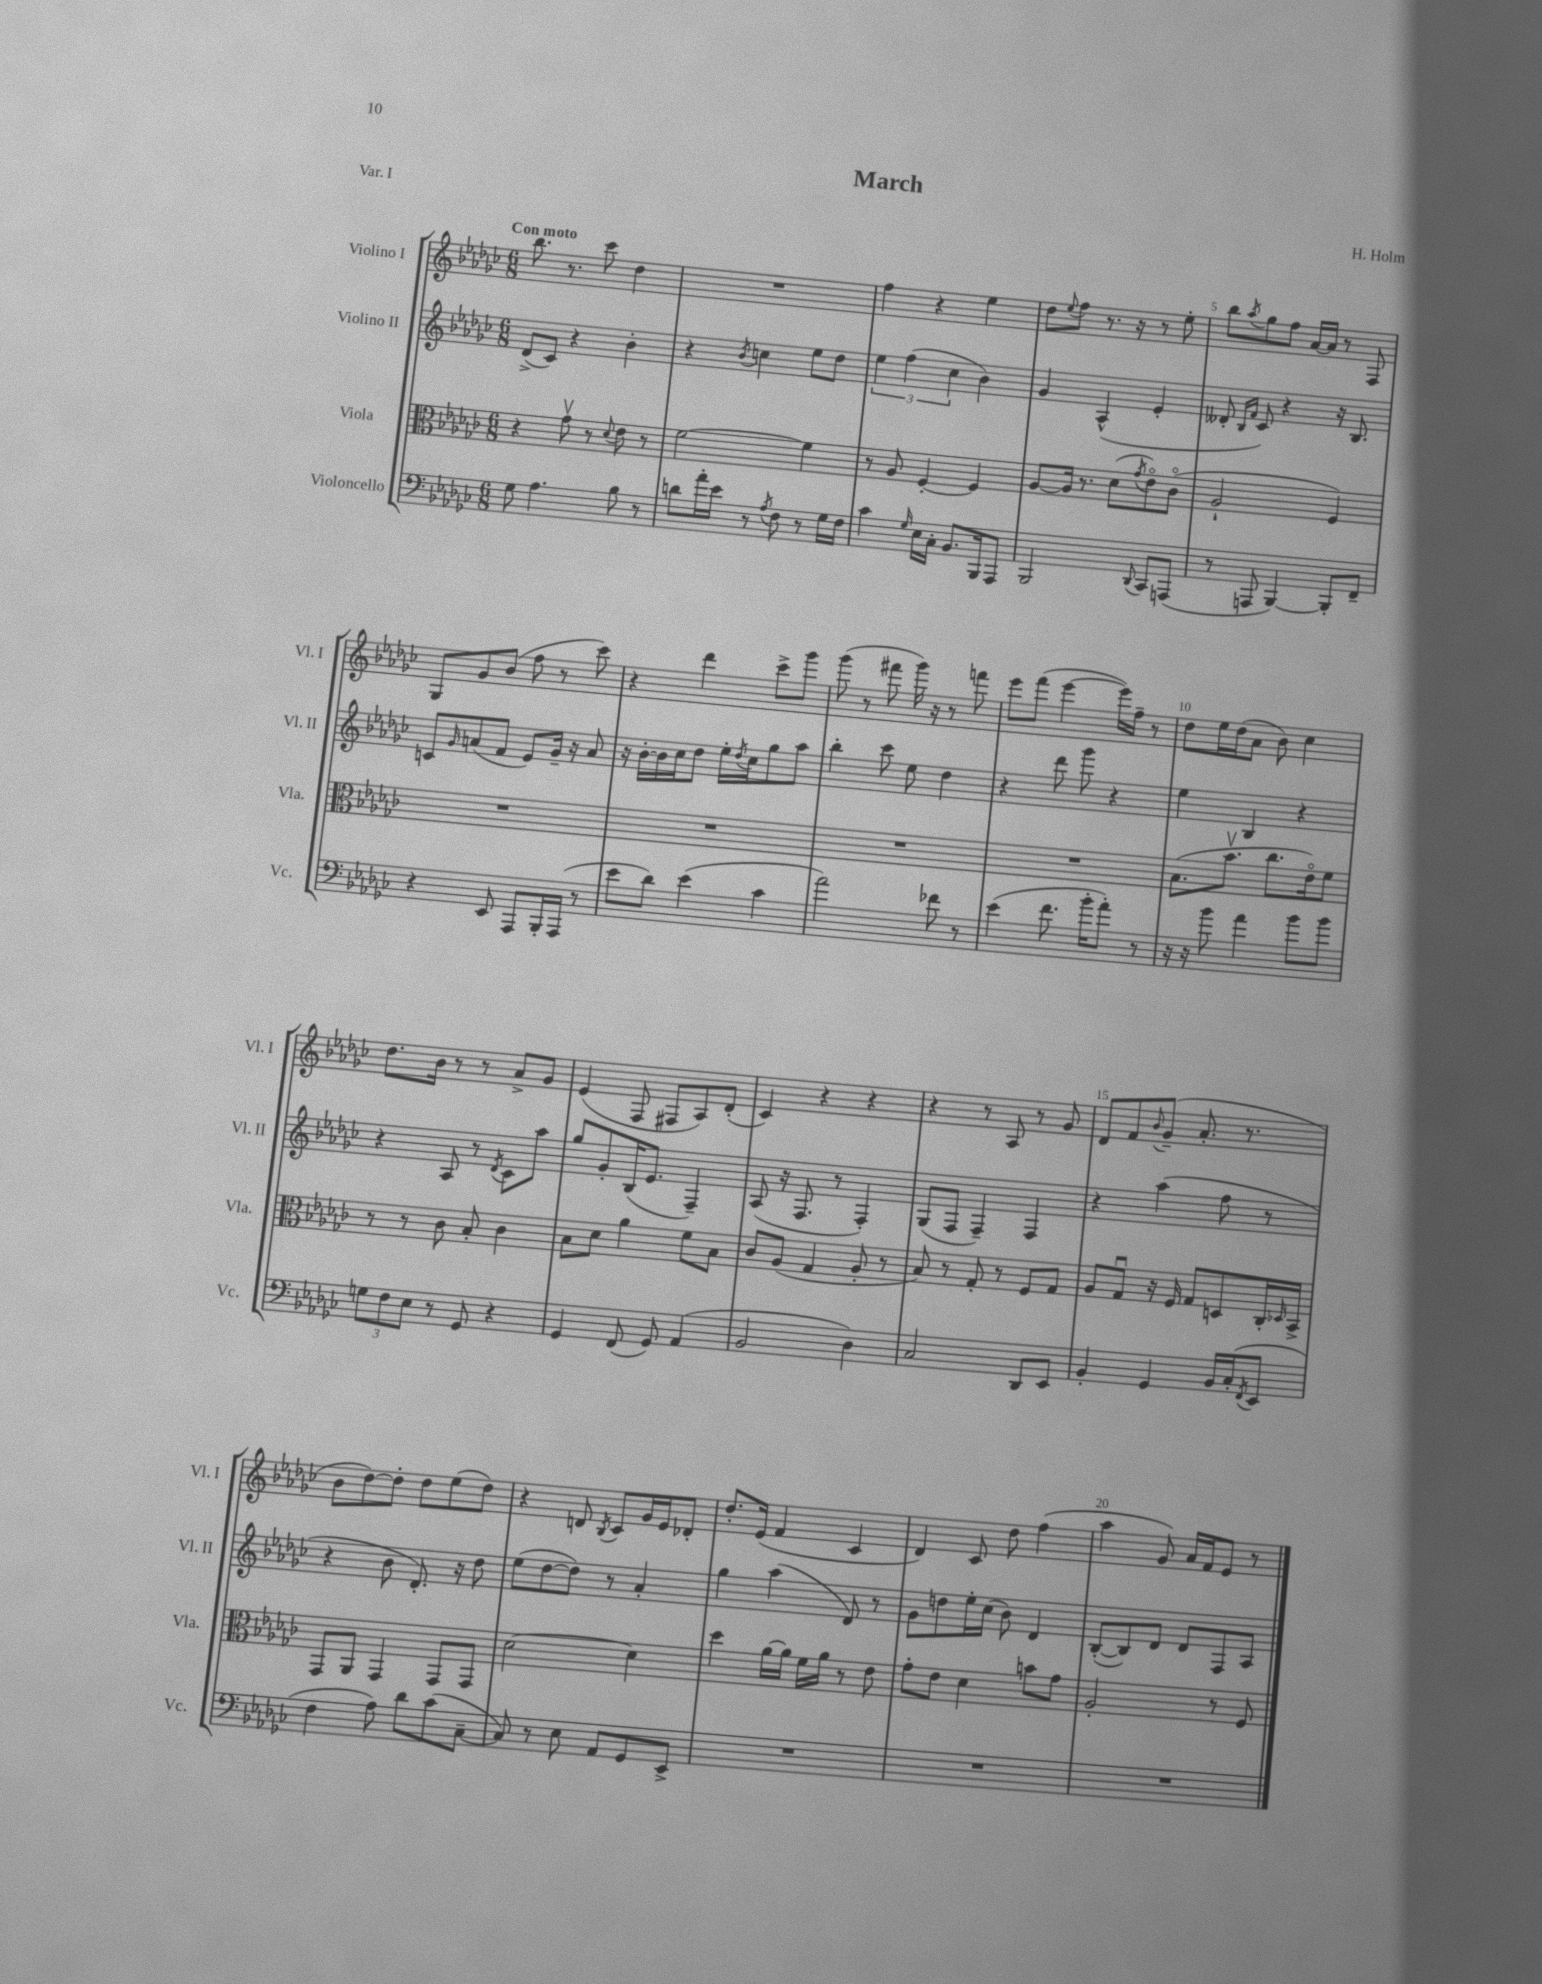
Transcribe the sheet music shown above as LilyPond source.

\header { title = "March" composer = "H. Holm" piece = "Var. I" }
<<
\new StaffGroup <<
\new Staff = "s0" \with { instrumentName = "Violino I" shortInstrumentName = "Vl. I" } {
    \clef treble \key ges \major \numericTimeSignature \time 6/8 \tempo "Con moto"
    bes''8. r8. ces'''8 des''4 |
    R2. |
    f''4 r4 ees''4 |
    des''8 \appoggiatura { ees''8 } f''8 r8. r16 r8 ees''8-. |
    bes''8 \acciaccatura { aes''8 } ges''8 f''8 aes'16~ aes'16 r8 f8 |
    ges8 ges'8 bes'8( f''8 r8 ces'''8) |
    r4 des'''4 ces'''8-> ges'''8 |
    ges'''8( r8 fis'''8 ges'''16) r16 r8 f'''8 |
    ees'''8 f'''8( ees'''4~ ees'''16) f''16-- r8 |
    des''8 ees''16 des''16( aes'8 bes'8) ces''4 |
    des''8. bes'16 r8 r8 aes'8-> ges'8 |
    ees'4( f8 fis8 aes8) des'8-.( |
    ces'4) r4 r4 |
    r4 r8 aes8 r8 ges'8 |
    des'8 f'8 \appoggiatura { bes'8 } ges'8--( aes'8.-. r8. |
    bes'8 des''8~) des''8-. des''8 ees''8( des''8) |
    r4 d'8 \acciaccatura { bes8 } ces'8 ges'16 ees'16 des'8-. |
    des''8.-. ees'16( f'4 ces'4 |
    des'4) ces'8 des''8 f''4( |
    aes''4 ges'8) aes'16 f'16 ees'8 r8 \bar "|." |
}
\new Staff = "s1" \with { instrumentName = "Violino II" shortInstrumentName = "Vl. II" } {
    \clef treble \key ges \major \numericTimeSignature \time 6/8
    des'8->( ces'8) r4 bes'4-. |
    r4 \acciaccatura { bes'8 } c''4 ees''8 des''8 |
    \tuplet 3/2 { ees''4 f''4( ces''4 } bes'4) |
    ges'4 aes4-^( ees'4-. |
    deses'8-. \grace { bes16 f'16 } ces'8) r4 r16 bes8. |
    c'8 \grace { ges'16 } a'8( f'8 ees'8) ges'16-- r16 a'8 |
    r16 bes'16~-. bes'16 ces''16 des''8 ees''16-. \acciaccatura { des''8 } ces''16 ges''8 aes''8 |
    bes''4-. ces'''8 ees''8 des''4 |
    r4 des'''8 ges'''8 r4 |
    ees''4 bes4 r4 |
    r4 aes8 r8 \acciaccatura { des'8 } ces'8 aes''8 |
    ges''8 ges'8-. bes16( ees'8. f4--) |
    aes8( r16 f8. r8 f4-.) |
    ges8( f8 f4--) f4 |
    r4 aes''4( f''8 r8 |
    r4 bes'8 des'8.-.) r16 des''8 |
    ees''8( des''8~ des''8) r8 aes'4-. |
    ges''4 aes''4( des'8) r8 |
    ges'8 d''8 ees''16-. ces''16( bes'8) des'4 |
    bes8~-.( bes8) des'8 des'8 f8 aes8 \bar "|." |
}
\new Staff = "s2" \with { instrumentName = "Viola" shortInstrumentName = "Vla." } {
    \clef alto \key ges \major \numericTimeSignature \time 6/8
    r4 ges'8\upbow r8 \appoggiatura { des'8 } ees'8 r8 |
    f'2~ f'4 |
    r8 aes8 f4~-. f4 |
    aes8~ aes16 r8. des'8( \acciaccatura { ges'8 } ees'8\flageolet) ces'8\flageolet( |
    aes2-! f4) |
    R2. |
    R2. |
    R2. |
    R2. |
    bes8.( bes'8.\upbow ces''8. ees'16\flageolet) f'8 |
    r8 r8 ces'8 bes8-. ces'4 |
    bes8 des'8 aes'4 f'8 bes8 |
    ces'8 aes8( ges4 aes8-. r8 |
    bes8) r8 ges8-. r8 f8 ges8 |
    aes8 ges8\downbow r16 f16 ges8 d8 ces16-. \grace { des16 } bes,16-> |
    ges,8 aes,8 ges,4 ges,8 ges,8 |
    des'2~ des'4 |
    des''4 aes'16~ aes'16 f'16 aes'16 r8 ees'8 |
    ges'8-. ees'8 des'4 b'8 ges'8 |
    aes2-. r8 f8 \bar "|." |
}
\new Staff = "s3" \with { instrumentName = "Violoncello" shortInstrumentName = "Vc." } {
    \clef bass \key ges \major \numericTimeSignature \time 6/8
    ges8 aes4. bes8 r8 |
    d'8 aes'16-. ees'16 r8 \acciaccatura { aes8 } f8 r8 ges16 f16 |
    ces'4 \grace { ges16 } ees16 ces16-. bes,8. bes,,16 aes,,8 |
    bes,,2 \appoggiatura { des,8 } ces,8 a,,8( |
    r8 a,,8 bes,,4~) bes,,8-. f,8-- |
    r4 ees,8 aes,,8 bes,,16-. aes,,16( r8 |
    ees'8 des'8) ees'4( ces'4 |
    aes'2) fes'8 r8 |
    ees'4( f'8. bes'16-. aes'8-.) r8 |
    r16 r16 bes'8 aes'4 bes'8 bes'8 |
    \tuplet 3/2 { g8 f8 ees8 } r8 ges,8 r4 |
    ges,4 f,8( ges,8) aes,4( |
    bes,2 des4) |
    ces2 des,8 ees,8 |
    bes,4-. ges,4 bes,16 ces16-.( \acciaccatura { f,8 } ees,8 |
    f4 aes8) des'8 ces'8( ces8~-- |
    ces8) r8 ees8 aes,8 ges,8 ees,8-> |
    R2. |
    R2. |
    R2. \bar "|." |
}
>>
>>
\layout { \context { \Score \override BarNumber.break-visibility = ##(#f #t #t) barNumberVisibility = #(every-nth-bar-number-visible 5) } }
